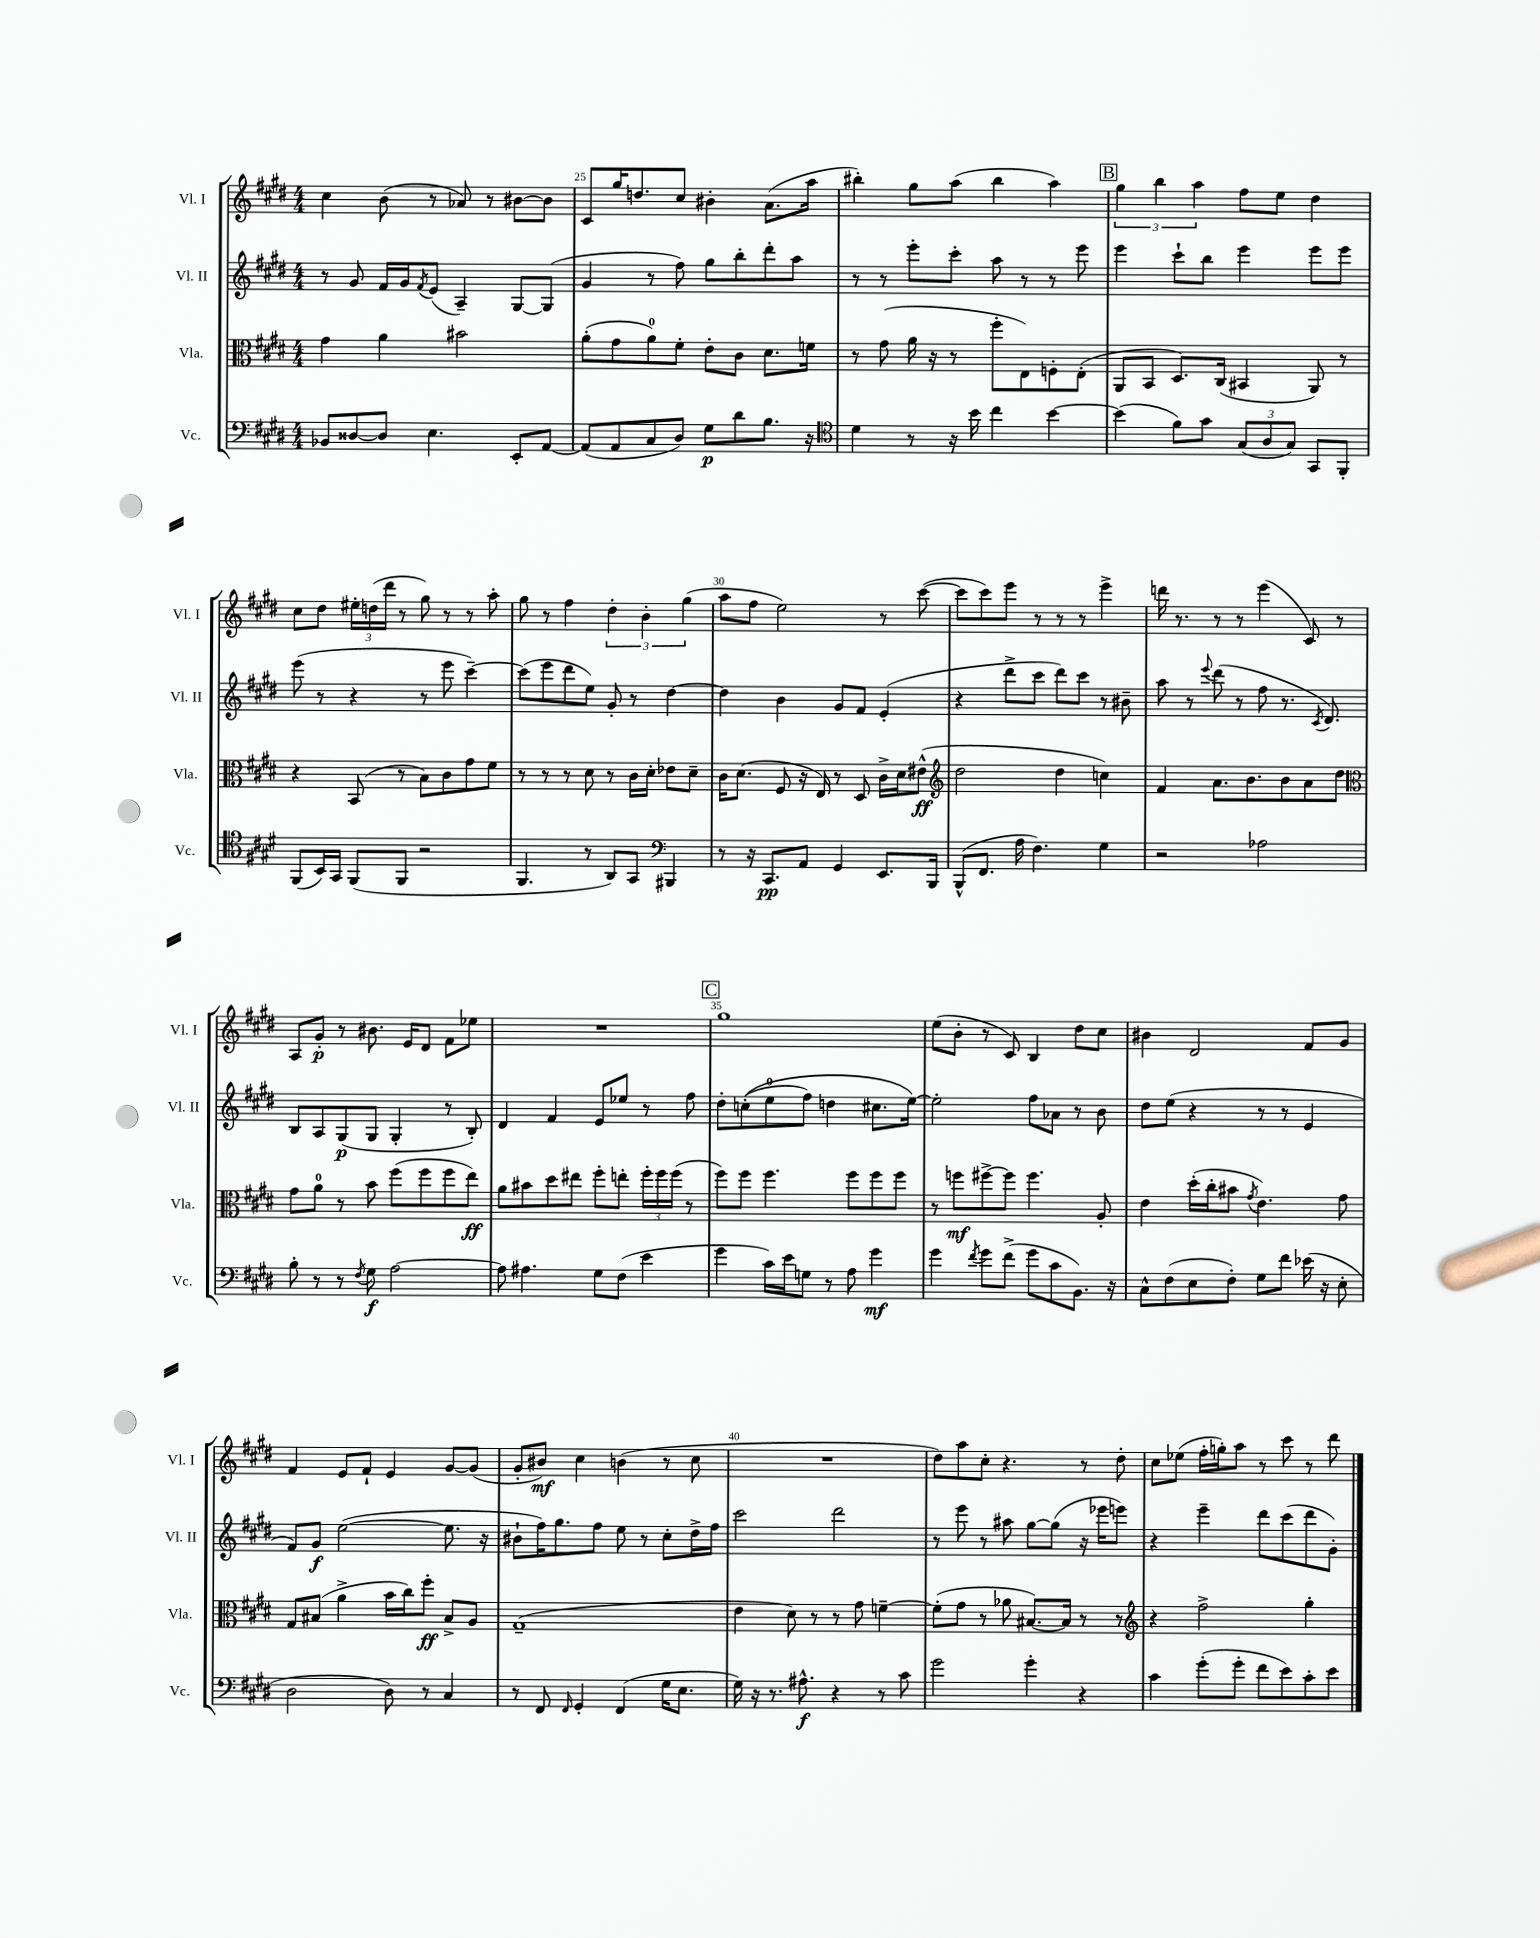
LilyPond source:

<<
\new StaffGroup <<
\new Staff = "s0" \with { instrumentName = "Vl. I" shortInstrumentName = "Vl. I" } {
    \clef treble \key e \major \numericTimeSignature \time 4/4
    cis''4 b'8( r8 aes'8) r8 bis'8~ bis'8 |
    cis'8 gis''16 d''8. cis''8 bis'4-. a'8.( a''16 |
    bis''4-.) gis''8 a''8( bis''4 a''4) |
    \mark \markup { \box "B" } \tuplet 3/2 { gis''4 b''4 a''4 } fis''8 e''8 dis''4 |
    cis''8 dis''8 \tuplet 3/2 { eis''16-. d''16( dis'''16 } r8 gis''8) r8 r8 a''8-. |
    gis''8 r8 fis''4 \tuplet 3/2 { dis''4-. b'4-. gis''4( } |
    a''8 fis''8 e''2) r8 cis'''8~( |
    cis'''8 cis'''8) e'''8 r8 r8 r8 e'''4-> |
    d'''16 r8. r8 r8 e'''4( cis'8) r8 |
    a8 gis'8-.\p r8 bis'8. e'16 dis'8 fis'8 ees''8 |
    R1 |
    \mark \markup { \box "C" } gis''1 |
    e''8( b'8-. r8 cis'8) b4 dis''8 cis''8 |
    bis'4 dis'2 fis'8 gis'8 |
    fis'4 e'8 fis'8-! e'4 gis'8~ gis'8( |
    gis'8-. bis'8\mf) cis''4 b'4( r8 cis''8 |
    R1 |
    dis''8) a''8 cis''8-. r4. r8 dis''8-. |
    cis''8 ees''8( fis''16-. g''16-.) a''8 r8 cis'''8 r8 dis'''8 \bar "|." |
}
\new Staff = "s1" \with { instrumentName = "Vl. II" shortInstrumentName = "Vl. II" } {
    \clef treble \key e \major \numericTimeSignature \time 4/4
    r8 gis'8 fis'16 gis'16 \acciaccatura { fis'8 } e'8( a4--) gis8~ gis8( |
    gis'4 r8 fis''8) gis''8 b''8-. dis'''8-. a''8 |
    r8 r8 e'''8-. cis'''8-. a''8 r8 r8 e'''8 |
    \mark \markup { \box "B" } e'''4 cis'''8-! b''8 e'''4 e'''8 e'''8 |
    e'''8( r8 r4 r8 e'''8 cis'''4~--) |
    cis'''8( e'''8 dis'''8 e''8) gis'8-. r8 dis''4~ |
    dis''4 b'4 gis'8 fis'8 e'4-.( |
    r4 dis'''8-> cis'''8 dis'''8) cis'''8 r8 bis'8-- |
    a''8 r8 \appoggiatura { e'''8 } dis'''8( r8 fis''8 r8. \acciaccatura { cis'8 } dis'8.) |
    b8 a8 gis8\p( gis8 gis4-. r8 b8-.) |
    dis'4 fis'4 e'8 ees''8 r8 fis''8 |
    \mark \markup { \box "C" } dis''8-. c''8-.(\( e''8-0 fis''8) d''4 cis''8. e''16~\) |
    e''2-. fis''8 aes'8 r8 b'8 |
    dis''8 e''8( r4 r8 r8 e'4 |
    fis'8) gis'8\f e''2~( e''8. r16 |
    bis'8-! fis''16) gis''8. fis''8 e''8 r8 cis''8-. dis''16-> fis''16 |
    cis'''2 dis'''2 |
    r8 e'''8 r8 ais''8 gis''8~ gis''8( r16 ees'''16 e'''8) |
    r4 e'''4-- dis'''8 cis'''8( dis'''8 gis'8-.) \bar "|." |
}
\new Staff = "s2" \with { instrumentName = "Vla." shortInstrumentName = "Vla." } {
    \clef alto \key e \major \numericTimeSignature \time 4/4
    gis'4 a'4 bis'2 |
    a'8-.( gis'8 a'8-0) fis'8-. e'8-. cis'8 dis'8. f'16 |
    r8 gis'8( a'16 r16 r8 fis''8-. e8) f8-. e8-.( |
    \mark \markup { \box "B" } a,8 b,8 dis8.) cis16( bis,4 a,8) r8 |
    r4 b,8( r8 b8) cis'8 gis'8 fis'8 |
    r8 r8 r8 dis'8 r8 cis'16 dis'16-. ees'8 dis'8-- |
    cis'16 dis'8.( fis8 r16 e16) r8 dis8 cis'16-> dis'16 eis'8-^\ff( |
    \clef treble dis''2 dis''4 c''4) |
    fis'4 a'8. b'8. b'8 a'8 dis''8 |
    \clef alto gis'8 a'8-0 r8 b'8 fis''8( fis''8 fis''8 e''8\ff) |
    a'8 bis'8 dis''8 eis''8 fis''8-. e''8-. \tuplet 3/2 { fis''16-. fis''16 fis''16( } r8 |
    \mark \markup { \box "C" } fis''8) fis''8 fis''4. fis''8 fis''8 fis''8 |
    r8 f''8\mf fis''8~-> fis''8 fis''4. a8-. |
    e'4 dis''16-.( cis''16-. bis'8 \acciaccatura { gis'8 } e'4.) gis'8 |
    gis8 bis8( a'4-> b'16 cis''16) fis''8-.\ff bis8-> a8 |
    gis1--( |
    e'4 dis'8) r8 r8 gis'8 f'4~-- |
    f'8-.( gis'8 r8 aes'8 bis8.~) bis16 r8 r8 |
    \clef treble r4 fis''2-> gis''4-. \bar "|." |
}
\new Staff = "s3" \with { instrumentName = "Vc." shortInstrumentName = "Vc." } {
    \clef bass \key e \major \numericTimeSignature \time 4/4
    bes,8 disis8~ disis8 e4. e,8-. a,8~ |
    a,8( a,8 cis8 dis8) gis8\p dis'8 b8. r16 |
    \clef tenor dis'4 r8 r16 b'16 cis''4 b'4~ |
    \mark \markup { \box "B" } b'4( fis'8) gis'8 \tuplet 3/2 { gis8( a8 gis8) } gis,8 fis,8-. |
    fis,8( b,16) gis,16 fis,8( fis,8 r2 |
    fis,4. r8 a,8) gis,8 \clef bass bis,,4 |
    r8 r16 cis,8.\pp a,8 gis,4 e,8. b,,16 |
    b,,8-^( fis,8. a16 fis4.) gis4 |
    r2 aes2 |
    b8-. r8 r8 \acciaccatura { fis8 } gis8\f a2~ |
    a8 ais4. gis8 fis8( e'4 |
    \mark \markup { \box "C" } gis'4 cis'16) e'16 g8 r8 a8 gis'4\mf |
    gis'4 \acciaccatura { fis'8 } gis'8 fis'8->( gis'8 cis'8 b,8.) r16 |
    cis8-^ fis8( e8 fis8-.) gis8 fis'8 ees'16( r16 e8-. |
    dis2 dis8) r8 cis4 |
    r8 fis,8 \grace { fis,16 } gis,4-. fis,4( gis16 e8. |
    gis16) r16 r8. ais8.-^\f r4 r8 cis'8 |
    gis'2 gis'4-. r4 |
    cis'4 gis'8-.( gis'8-. fis'8 e'8) cis'8-. e'8 \bar "|." |
}
>>
>>
\layout { \context { \Score currentBarNumber = #24 \override BarNumber.break-visibility = ##(#f #t #t) barNumberVisibility = #(every-nth-bar-number-visible 5) } }
